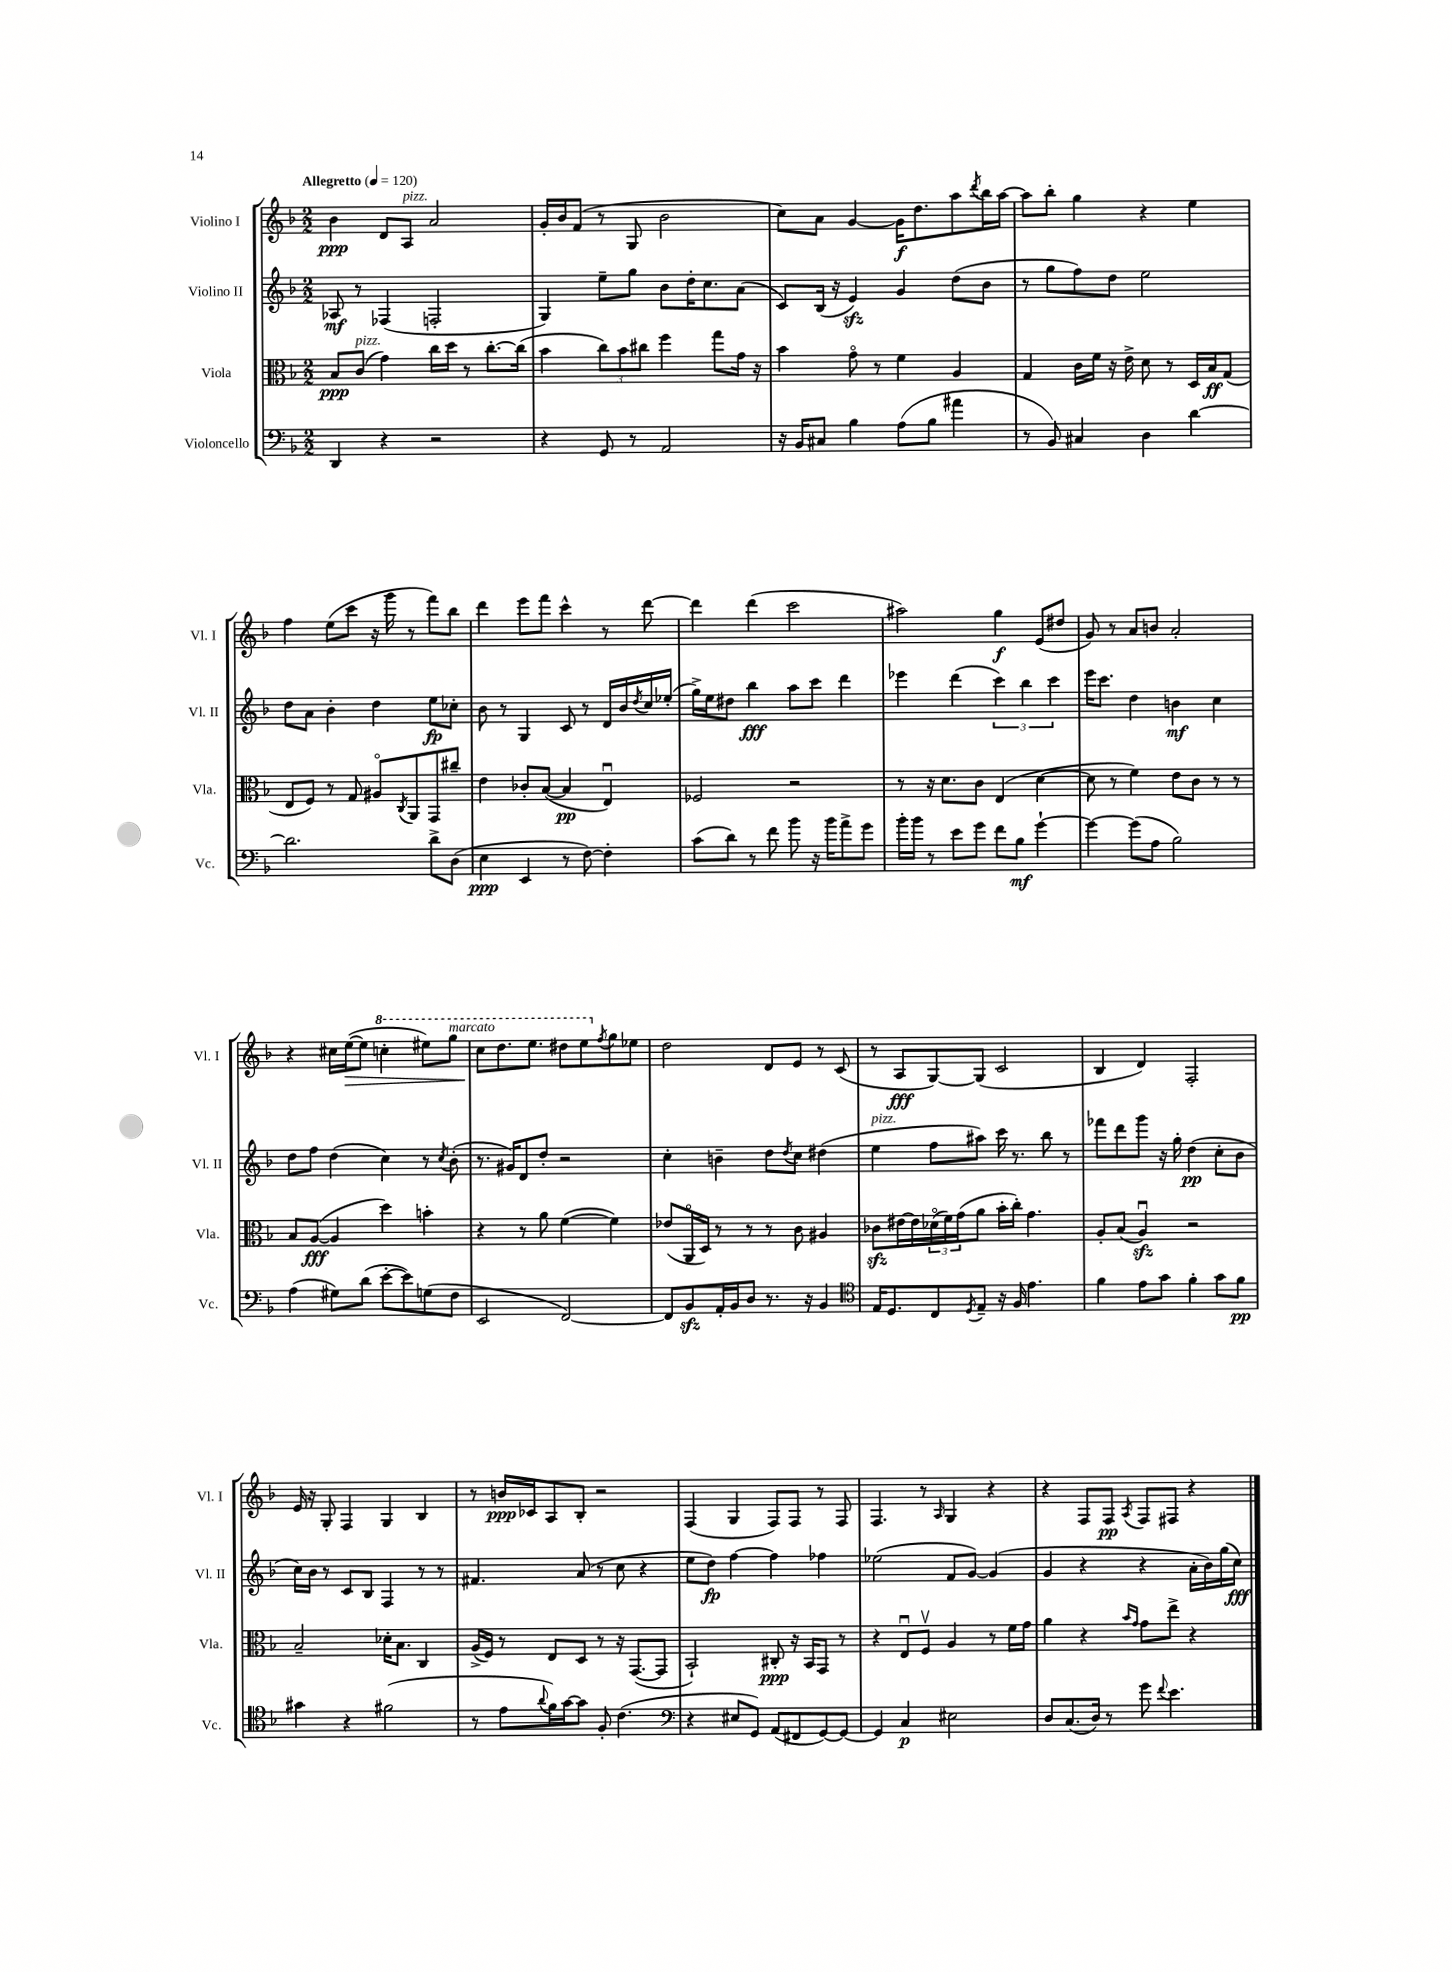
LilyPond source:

<<
\new StaffGroup <<
\new Staff = "s0" \with { instrumentName = "Violino I" shortInstrumentName = "Vl. I" } {
    \clef treble \key f \major \numericTimeSignature \time 2/2 \tempo "Allegretto" 4 = 120
    bes'4\ppp d'8 a8^\markup { \italic "pizz." } a'2 |
    g'16-. bes'16 f'8( r8 g8 bes'2 |
    c''8) a'8 g'4~ g'16\f d''8. a''8 \acciaccatura { d'''8 } bes''16 a''16~ |
    a''8 bes''8-. g''4 r4 e''4 |
    f''4 e''8( c'''8 r16 g'''16 r8 f'''8) bes''8 |
    d'''4 e'''8 f'''8 c'''4-^ r8 d'''8~ |
    d'''4 d'''4( c'''2 |
    ais''2) g''4\f e'8( dis''8 |
    g'8) r8 a'8 b'8 a'2-. |
    r4 cis''16 e''16~\>( e''8 \ottava #1 c'''!4-. eis'''8) g'''8^\markup { \italic "marcato" } |
    c'''8\! d'''8. e'''8. dis'''8 e'''8 \ottava #0 \acciaccatura { f''8 } g''8 ees''8 |
    d''2 d'8 e'8 r8 c'8( |
    r8 a8\fff g8~) g8( c'2 |
    bes4 d'4) f2-. |
    e'16 r16 g8-. f4 g4 bes4 |
    r8 b'16\ppp ces'16 a8 bes8-. r2 |
    f4( g4 f8) f8 r8 f8 |
    f4. r8 \grace { a16 } g4 r4 |
    r4 f8 f8\pp \acciaccatura { a8 } f8 fis8 r4 \bar "|." |
}
\new Staff = "s1" \with { instrumentName = "Violino II" shortInstrumentName = "Vl. II" } {
    \clef treble \key f \major \numericTimeSignature \time 2/2
    aes8\mf r8 fes4( f2-. |
    g4) e''8-- g''8 bes'8 d''16-. c''8. a'8( |
    c'8) bes16( r16 e'4\sfz) g'4 d''8( bes'8 |
    r8 g''8 f''8) d''8 e''2 |
    d''8 a'8 bes'4-. d''4 e''8\fp ces''8-. |
    bes'8 r8 g4 c'8 r8 d'16 bes'16 \acciaccatura { d''8 } c''16 ees''16-.( |
    g''16->) e''16 dis''8 bes''4\fff a''8 c'''8 d'''4 |
    ees'''4 d'''4( \tuplet 3/2 { c'''4) bes''4 c'''4 } |
    e'''16 c'''8. d''4 b'4\mf c''4 |
    d''8 f''8 d''4( c''4) r8 \acciaccatura { c''8 } bes'8-.( |
    r8. gis'16) d'8 d''8-. r2 |
    c''4-. b'4-- d''8 \acciaccatura { d''8 } c''8 dis''4( |
    e''4^\markup { \italic "pizz." } f''8 ais''8) c'''16 r8. bes''8 r8 |
    fes'''8 d'''8 g'''8 r16 g''16-. d''4\pp( c''8-. bes'8 |
    c''16) bes'16 r8 c'8 bes8 f4 r8 r8 |
    fis'4. a'8( r8 c''8 r4 |
    e''8 d''8\fp) f''4~ f''4 fes''4 |
    ees''2( f'8 g'8~) g'4( |
    g'4 r4 r4 a'16-. bes'16) g''16( c''16\fff) \bar "|." |
}
\new Staff = "s2" \with { instrumentName = "Viola" shortInstrumentName = "Vla." } {
    \clef alto \key f \major \numericTimeSignature \time 2/2
    bes8\ppp c'8^\markup { \italic "pizz." }( g'4) c''16 d''16 r8 c''8.~-. c''16( |
    bes'4 \tuplet 3/2 { c''8) bes'8 cis''8 } f''4 g''8 g'16 r16 |
    bes'4 g'8\flageolet r8 f'4 a4 |
    g4 c'16 f'16 r16 e'16-> d'8 r8 d16 bes16\ff g8( |
    e8 f8) r8 g8 ais8\flageolet \acciaccatura { c8 } a,8 g,8 cis''8-- |
    e'4 ces'8-. bes8~( bes4\pp e4\downbow) |
    fes2 r2 |
    r8 r16 d'8. c'8 e4( d'4~ |
    d'8 r8 f'4) e'8 c'8 r8 r8 |
    bes8 a8~\fff( a4 d''4) b'4-. |
    r4 r8 a'8 f'4~( f'4) |
    ees'8( a,16\flageolet d16) r8 r8 r8 c'8 ais4 |
    ces'8\sfz eis'16~ eis'16 \tuplet 3/2 { des'16\flageolet( f'16) g'16( } a'8 bes'16-. c''16-.) g'4. |
    a8-. bes8( a4\downbow\sfz) r2 |
    bes2-- des'16-. bes8. c4 |
    a16->( f16) r8 e8 d8 r8 r16 g,8.~( g,8 |
    bes,2-!) cis8-.\ppp r16 bes,16 g,8 r8 |
    r4 e8\downbow f8\upbow a4 r8 f'16 g'16 |
    a'4 r4 \grace { bes'16 g'16 } g'8 e''8-> r4 \bar "|." |
}
\new Staff = "s3" \with { instrumentName = "Violoncello" shortInstrumentName = "Vc." } {
    \clef bass \key f \major \numericTimeSignature \time 2/2
    d,4 r4 r2 |
    r4 g,8 r8 a,2 |
    r16 bes,16 cis8 bes4 a8( bes8 ais'4 |
    r8 bes,8) cis4 d4 d'4~ |
    d'2. d'8-> d8( |
    e4\ppp e,4 r8 f8~) f4-. |
    c'8( d'8) r8 f'8 bes'8 r16 bes'16 a'8-> g'8 |
    bes'16-. bes'16 r8 e'8 g'8 f'8 bes8\mf g'4~-! |
    g'4~ g'8( a8 bes2) |
    a4( gis8) d'8( e'8~-. e'8) g8( f8 |
    e,2 f,2~) |
    f,8 bes,8\sfz a,16-. bes,16 d8 r8. r16 bes,4 |
    \clef tenor e16 d8. c8 \acciaccatura { d8 } e8-- r16 f16 e'4. |
    f'4 e'8 g'8 f'4-. g'8 f'8\pp |
    gis'4 r4 fis'2( |
    r8 e'8 \appoggiatura { a'8 } f'16) g'16~ g'8 f8-. c'4.( |
    \clef bass r4 eis8 g,8) a,8( fis,8 g,8~) g,8~ |
    g,4 c4\p eis2 |
    d8 c8.( d16) r8 g'8 \appoggiatura { f'8 } e'4. \bar "|." |
}
>>
>>
\layout { \context { \Score \remove "Bar_number_engraver" } }
